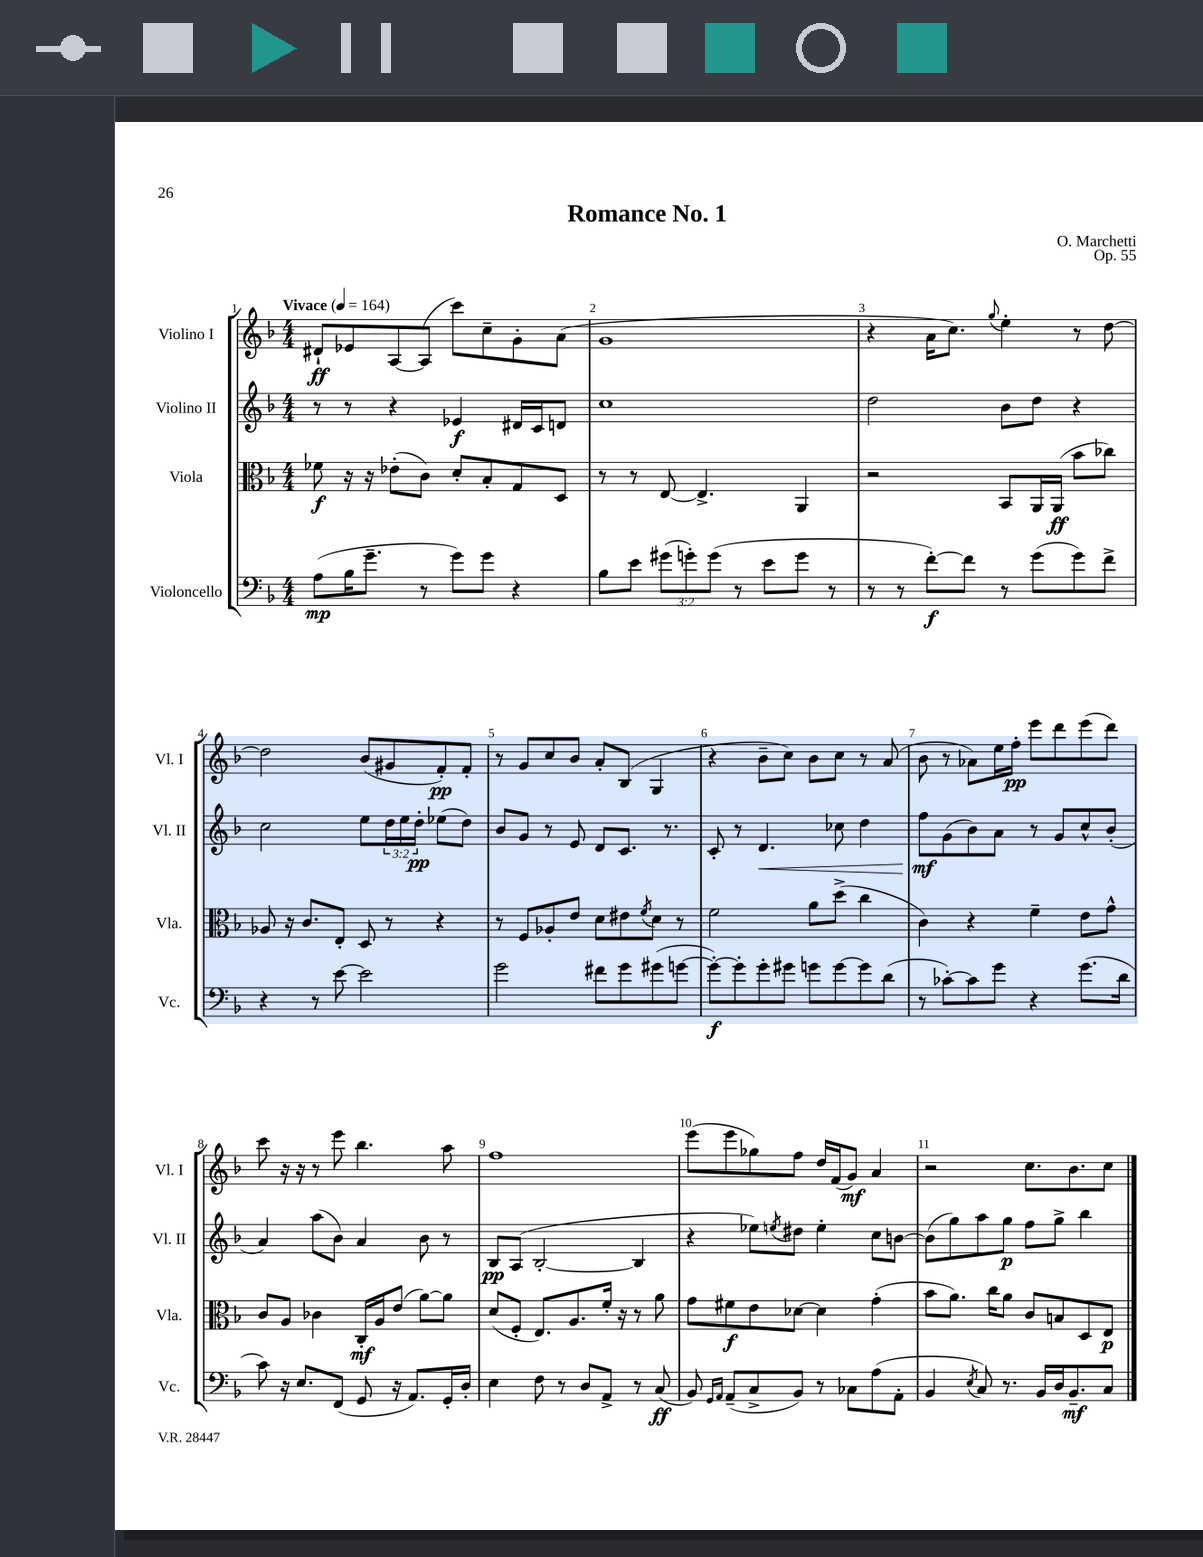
\header { title = "Romance No. 1" composer = "O. Marchetti" opus = "Op. 55" }
<<
\new StaffGroup <<
\new Staff = "s0" \with { instrumentName = "Violino I" shortInstrumentName = "Vl. I" } {
    \clef treble \key f \major \numericTimeSignature \time 4/4 \tempo "Vivace" 4 = 164
    dis'8-!\ff ees'8 a8~ a8( c'''8) c''8-- g'8-. a'8( |
    g'1 |
    r4 a'16 c''8.) \appoggiatura { g''8 } e''4-. r8 d''8~ |
    d''2 bes'8( gis'8 f'8-.\pp) f'8-. |
    r8 g'8 c''8 bes'8 a'8-. bes8( g4 |
    r4 bes'8-- c''8) bes'8 c''8 r8 a'8( |
    bes'8 r8 aes'8) e''16 f''16-.\pp e'''8 d'''8 e'''8( d'''8) |
    c'''8 r16 r16 r8 e'''8 bes''4. a''8 |
    f''1 |
    e'''8( e'''8 ges''8) f''8 d''16 f'16( g'8\mf) a'4 |
    r2 c''8. bes'8. c''8 \bar "|." |
}
\new Staff = "s1" \with { instrumentName = "Violino II" shortInstrumentName = "Vl. II" } {
    \clef treble \key f \major \numericTimeSignature \time 4/4 \override Staff.TupletNumber.text = #tuplet-number::calc-fraction-text
    r8 r8 r4 ees'4\f dis'16 c'16 d'8 |
    c''1 |
    d''2 bes'8 d''8 r4 |
    c''2 e''8 \tuplet 3/2 { d''16 e''16 d''16-.\pp } ees''8( d''8) |
    bes'8 g'8 r8 e'8 d'8 c'8. r8. |
    c'8-. r8 d'4.\< ces''8 d''4 |
    f''8\mf\! g'8( bes'8) a'8 r8 g'8 c''8-^ bes'8-.( |
    a'4) a''8( bes'8) a'4 bes'8 r8 |
    bes8\pp a8( bes2~-. bes4 |
    r4 ees''8) \acciaccatura { e''8 } dis''8 e''4-. c''8 b'8~ |
    b'8( g''8) a''8 g''8\p f''8 g''8-> bes''4 \bar "|." |
}
\new Staff = "s2" \with { instrumentName = "Viola" shortInstrumentName = "Vla." } {
    \clef alto \key f \major \numericTimeSignature \time 4/4
    fes'8\f r16 r16 ees'8-.( c'8) d'8-. bes8-. g8 d8 |
    r8 r8 e8~ e4.-> a,4 |
    r2 bes,8 a,16 a,16\ff( bes'8 ces''8) |
    aes8 r16 c'8. e8-. d8 r8 r4 |
    r8 f8 aes8-. e'8 d'8 eis'8 \acciaccatura { f'8 } d'8 r8 |
    f'2 a'8 d''8->( c''4 |
    c'4) r4 f'4-- e'8 g'8-^ |
    c'8 a8 ces'4 c16-.\mf a16 e'8( a'8~) a'8 |
    d'8( f8-. e8.) a8. f'16-. r16 r8 a'8 |
    g'8 fis'8\f e'8 des'8~ des'4 g'4-.( |
    bes'8 a'8.) c''16 a'8 c'8 b8 d8 e8\p \bar "|." |
}
\new Staff = "s3" \with { instrumentName = "Violoncello" shortInstrumentName = "Vc." } {
    \clef bass \key f \major \numericTimeSignature \time 4/4 \override Staff.TupletNumber.text = #tuplet-number::calc-fraction-text
    a8\mp( bes16 g'8.-- r8 g'8) g'8 r4 |
    bes8 e'8 \tuplet 3/2 { gis'8( g'8-.) g'8( } r8 e'8 g'8 r8 |
    r8 r8 f'8~-.\f) f'8 r8 g'8( g'8) f'8-> |
    r4 r8 e'8~ e'2 |
    g'2 fis'8 g'8 gis'8( g'8~ |
    g'8~-.\f) g'8-. g'8-. gis'8 g'8 g'8~ g'8 d'8( |
    r8 ces'8~-.) ces'8 g'8 r4 g'8.( d'16 |
    c'8) r16 e8. f,8( g,8 r16 a,8.) g,16-. d16-. |
    e4 f8 r8 d8 a,8-> r8 c8\ff( |
    bes,8) \grace { g,16 a,16 } a,8--( c8-> bes,8) r8 ces8 a8( a,8-. |
    bes,4 \acciaccatura { e8 } c8) r8. bes,16 d16 bes,8.--\mf c8 \bar "|." |
}
>>
>>
\layout { \context { \Score \override BarNumber.break-visibility = ##(#f #t #t) barNumberVisibility = #all-bar-numbers-visible } }
